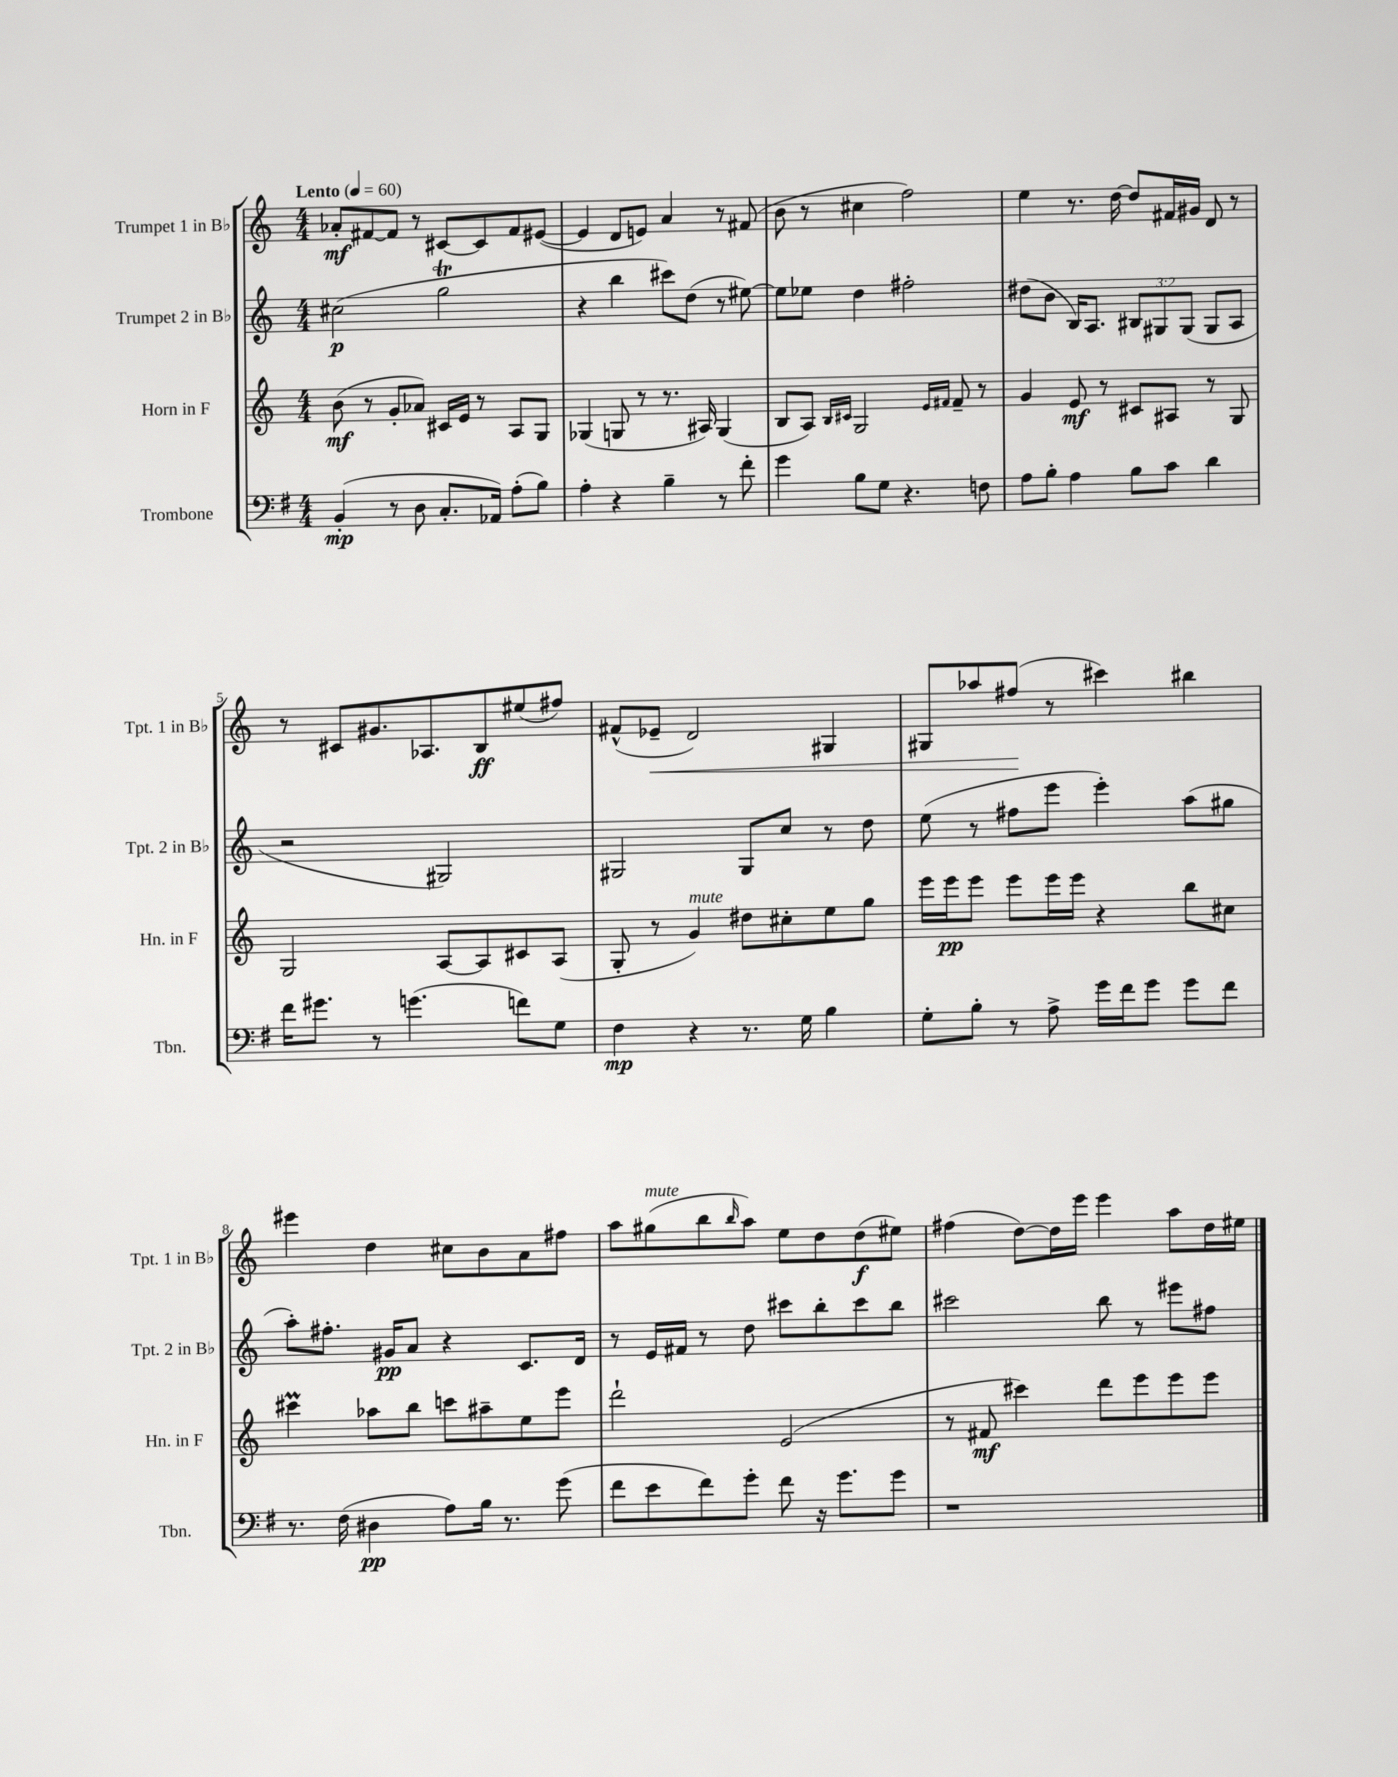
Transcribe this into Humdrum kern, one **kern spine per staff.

**kern	**dynam	**kern	**dynam	**kern	**dynam	**kern	**dynam
*part4	*part4	*part3	*part3	*part2	*part2	*part1	*part1
*staff4	*staff4	*staff3	*staff3	*staff2	*staff2	*staff1	*staff1
*I"Trombone	*	*I"Horn in F	*	*I"Trumpet 2 in B♭	*	*I"Trumpet 1 in B♭	*
*I'Tbn.	*	*I'Hn. in F	*	*I'Tpt. 2 in B♭	*	*I'Tpt. 1 in B♭	*
*clefF4	*	*clefG2	*	*clefG2	*	*clefG2	*
*k[f#]	*	*k[]	*	*k[]	*	*k[]	*
*M4/4	*	*M4/4	*	*M4/4	*	*M4/4	*
*MM60	*	*MM60	*	*MM60	*	*MM60	*
=1	=1	=1	=1	=1	=1	=1	=1
!	!	!	!	!	!	!LO:TX:a:B:t=Lento	!
(4BB'/	mp	(8b\	mf	(2cc#X\	p	8a-X'/L	mf
.	.	8r	.	.	.	[8f#X/	.
8r	.	8g'/L	.	.	.	8f#/J]	.
8D\	.	8a-X/J)	.	.	.	8r	.
8.C'/L	.	16c#X/LL	.	2ggT\	.	[8c#X/L	.
.	.	16e/JJ	.	.	.	.	.
.	.	8r	.	.	.	8c#/]	.
16AA-X/Jk)	.	.	.	.	.	.	.
(8A'\L	.	8A/L	.	.	.	8f#/	.
8B\J)	.	8G/J	.	.	.	([8e#X/J	.
=2	=2	=2	=2	=2	=2	=2	=2
4A'\	.	(4G-X/	.	4r	.	4e#/]	.
4r	.	8Gn/	.	4bb\	.	8d/L	.
.	.	8r	.	.	.	8en/J)	.
4B~\	.	8.r	.	8ccc#X\L)	.	4a/	.
.	.	.	.	(8dd\J	.	.	.
.	.	16A#X/)	.	.	.	.	.
8r	.	(4G/	.	8r	.	8r	.
8f#'\	.	.	.	[8ee#X\)	.	(8f#X/	.
=3	=3	=3	=3	=3	=3	=3	=3
4g\	.	8B/L	.	8ee#\L]	.	8b\	.
.	.	8A/J)	.	8ee-X\J	.	8r	.
.	.	16qqB/LL	.	.	.	.	.
.	.	16qqc#X/JJ	.	.	.	.	.
8B\L	.	2G/	.	4dd\	.	4cc#X\	.
8G\J	.	.	.	.	.	.	.
4.r	.	.	.	2ff#X'\	.	2ff\)	.
.	.	16qqe/LL	.	.	.	.	.
.	.	16qqf#X/JJ	.	.	.	.	.
.	.	8f#~/	.	.	.	.	.
8Fn\	.	8r	.	.	.	.	.
=4	=4	=4	=4	=4	=4	=4	=4
8A\L	.	4g/	.	(8dd#X\L	.	4ee\	.
8B'\J	.	.	.	8b\J	.	.	.
4A\	.	8e/	mf	16B/KL)	.	8.r	.
.	.	.	.	8.A/J	.	.	.
.	.	8r	.	.	.	.	.
.	.	.	.	.	.	[16dd\	.
8B\L	.	8c#X/L	.	12B#X/L	.	8dd/L]	.
.	.	.	.	12G#X/	.	.	.
8c\J	.	8A#X/J	.	.	.	16f#X/L	.
.	.	.	.	(12G#/J	.	.	.
.	.	.	.	.	.	16g#X/JJ	.
4d\	.	8r	.	8G#/L	.	8d/	.
.	.	8G/	.	8A/J	.	8r	.
!!LO:LB:g=z
=5	=5	=5	=5	=5	=5	=5	=5
16f#\KL	.	2G/	.	2r	.	8r	.
8.g#X\J	.	.	.	.	.	.	.
.	.	.	.	.	.	8c#X/L	.
8r	.	.	.	.	.	8.g#X/	.
(4.gn\	.	.	.	.	.	.	.
.	.	.	.	.	.	8.A-X/	.
.	.	[8A/L	.	2G#X/)	.	.	.
.	.	8A/]	.	.	.	8B/	ff
8fn\L)	.	8c#X/	.	.	.	(8ee#X/	.
8G\J	.	(8A/J	.	.	.	8ff#X/J)	.
=6	=6	=6	=6	=6	=6	=6	=6
4F#\	mp	8G'/	.	2G#X/	.	(8f#X^^/L	.
!	!	!	!	!	!	!	!LO:HP:b
.	.	8r	.	.	.	8e-X~/J	<
!	!	!LO:TX:a:i:t=mute	!	!	!	!	!
4r	.	4g/)	.	.	.	2d/)	.
8.r	.	8dd#X\L	.	8G#/L	.	.	.
.	.	8cc#X'\	.	8cc/J	.	.	.
16G\	.	.	.	.	.	.	.
4B\	.	8ee\	.	8r	.	4G#X/	.
.	.	8gg\J	.	8dd\	.	.	.
=7	=7	=7	=7	=7	=7	=7	=7
8G'\L	.	16eee\LL	.	(8ee\	.	8G#X/L	.
.	.	16eee\J	pp	.	.	.	.
8B'\J	.	8eee\J	.	8r	.	8aa-X/	.
8r	.	8eee\L	.	8ff#X\L	.	(8ff#X/J	.
8A^\	.	16eee\L	.	8eee\J	.	8r	[
.	.	16eee\JJ	.	.	.	.	.
16g\LL	.	4r	.	4eee'\)	.	4ccc#X\)	.
16f#\J	.	.	.	.	.	.	.
8g\J	.	.	.	.	.	.	.
8g\L	.	8bb\L	.	(8aa\L	.	4bb#X\	.
8f#\J	.	8cc#X\J	.	8gg#X\J	.	.	.
!!LO:LB:g=z
=8	=8	=8	=8	=8	=8	=8	=8
8.r	.	4ccc#Xm\	.	8aa'\L)	.	4eee#X\	.
.	.	.	.	8.ff#X'\J	.	.	.
(16F#\	.	.	.	.	.	.	.
4D#X\	pp	8aa-X\L	.	.	.	4dd\	.
.	.	.	.	16g#X/KL	pp	.	.
.	.	8bb\J	.	8a/J	.	.	.
8A\L)	.	8cccn\L	.	4r	.	8cc#X\L	.
16B\Jk	.	8aa#X~\	.	.	.	8b\	.
8.r	.	.	.	.	.	.	.
.	.	8ee\	.	8.c/L	.	8a\	.
(8g\	.	8eee\J	.	.	.	8ff#X\J	.
.	.	.	.	16d/Jk	.	.	.
=9	=9	=9	=9	=9	=9	=9	=9
8f#\L	.	2ddd`\	.	8r	.	8aa\L	.
!	!	!	!	!	!	!LO:TX:a:i:t=mute	!
8e\	.	.	.	16e/LL	.	(8gg#X\	.
.	.	.	.	16f#X/JJ	.	.	.
8f#\)	.	.	.	8r	.	8bb\	.
.	.	.	.	.	.	16qqbb/	.
8g'\J	.	.	.	8dd\	.	8aa\J)	.
8f#\	.	(2e/	.	8ccc#X\L	.	8ee\L	.
16r	.	.	.	8bb'\	.	8dd\	.
8.g\L	.	.	.	.	.	.	.
.	.	.	.	8ccc#\	.	(8dd\	f
8g\J	.	.	.	8bb\J	.	8ee#X\J)	.
=10	=10	=10	=10	=10	=10	=10	=10
1r	.	8r	.	2ccc#X\	.	(4ff#X\	.
.	.	8f#X/	mf	.	.	.	.
.	.	4ccc#X\)	.	.	.	[8dd\L)	.
.	.	.	.	.	.	16dd\L]	.
.	.	.	.	.	.	16eee\JJ	.
.	.	8ddd\L	.	8bb\	.	4eee\	.
.	.	8eee\	.	8r	.	.	.
.	.	8eee\	.	8eee#X\L	.	8aa\L	.
.	.	8eee\J	.	8ff#X\J	.	16dd\L	.
.	.	.	.	.	.	16ee#X\JJ	.
==	==	==	==	==	==	==	==
*-	*-	*-	*-	*-	*-	*-	*-
